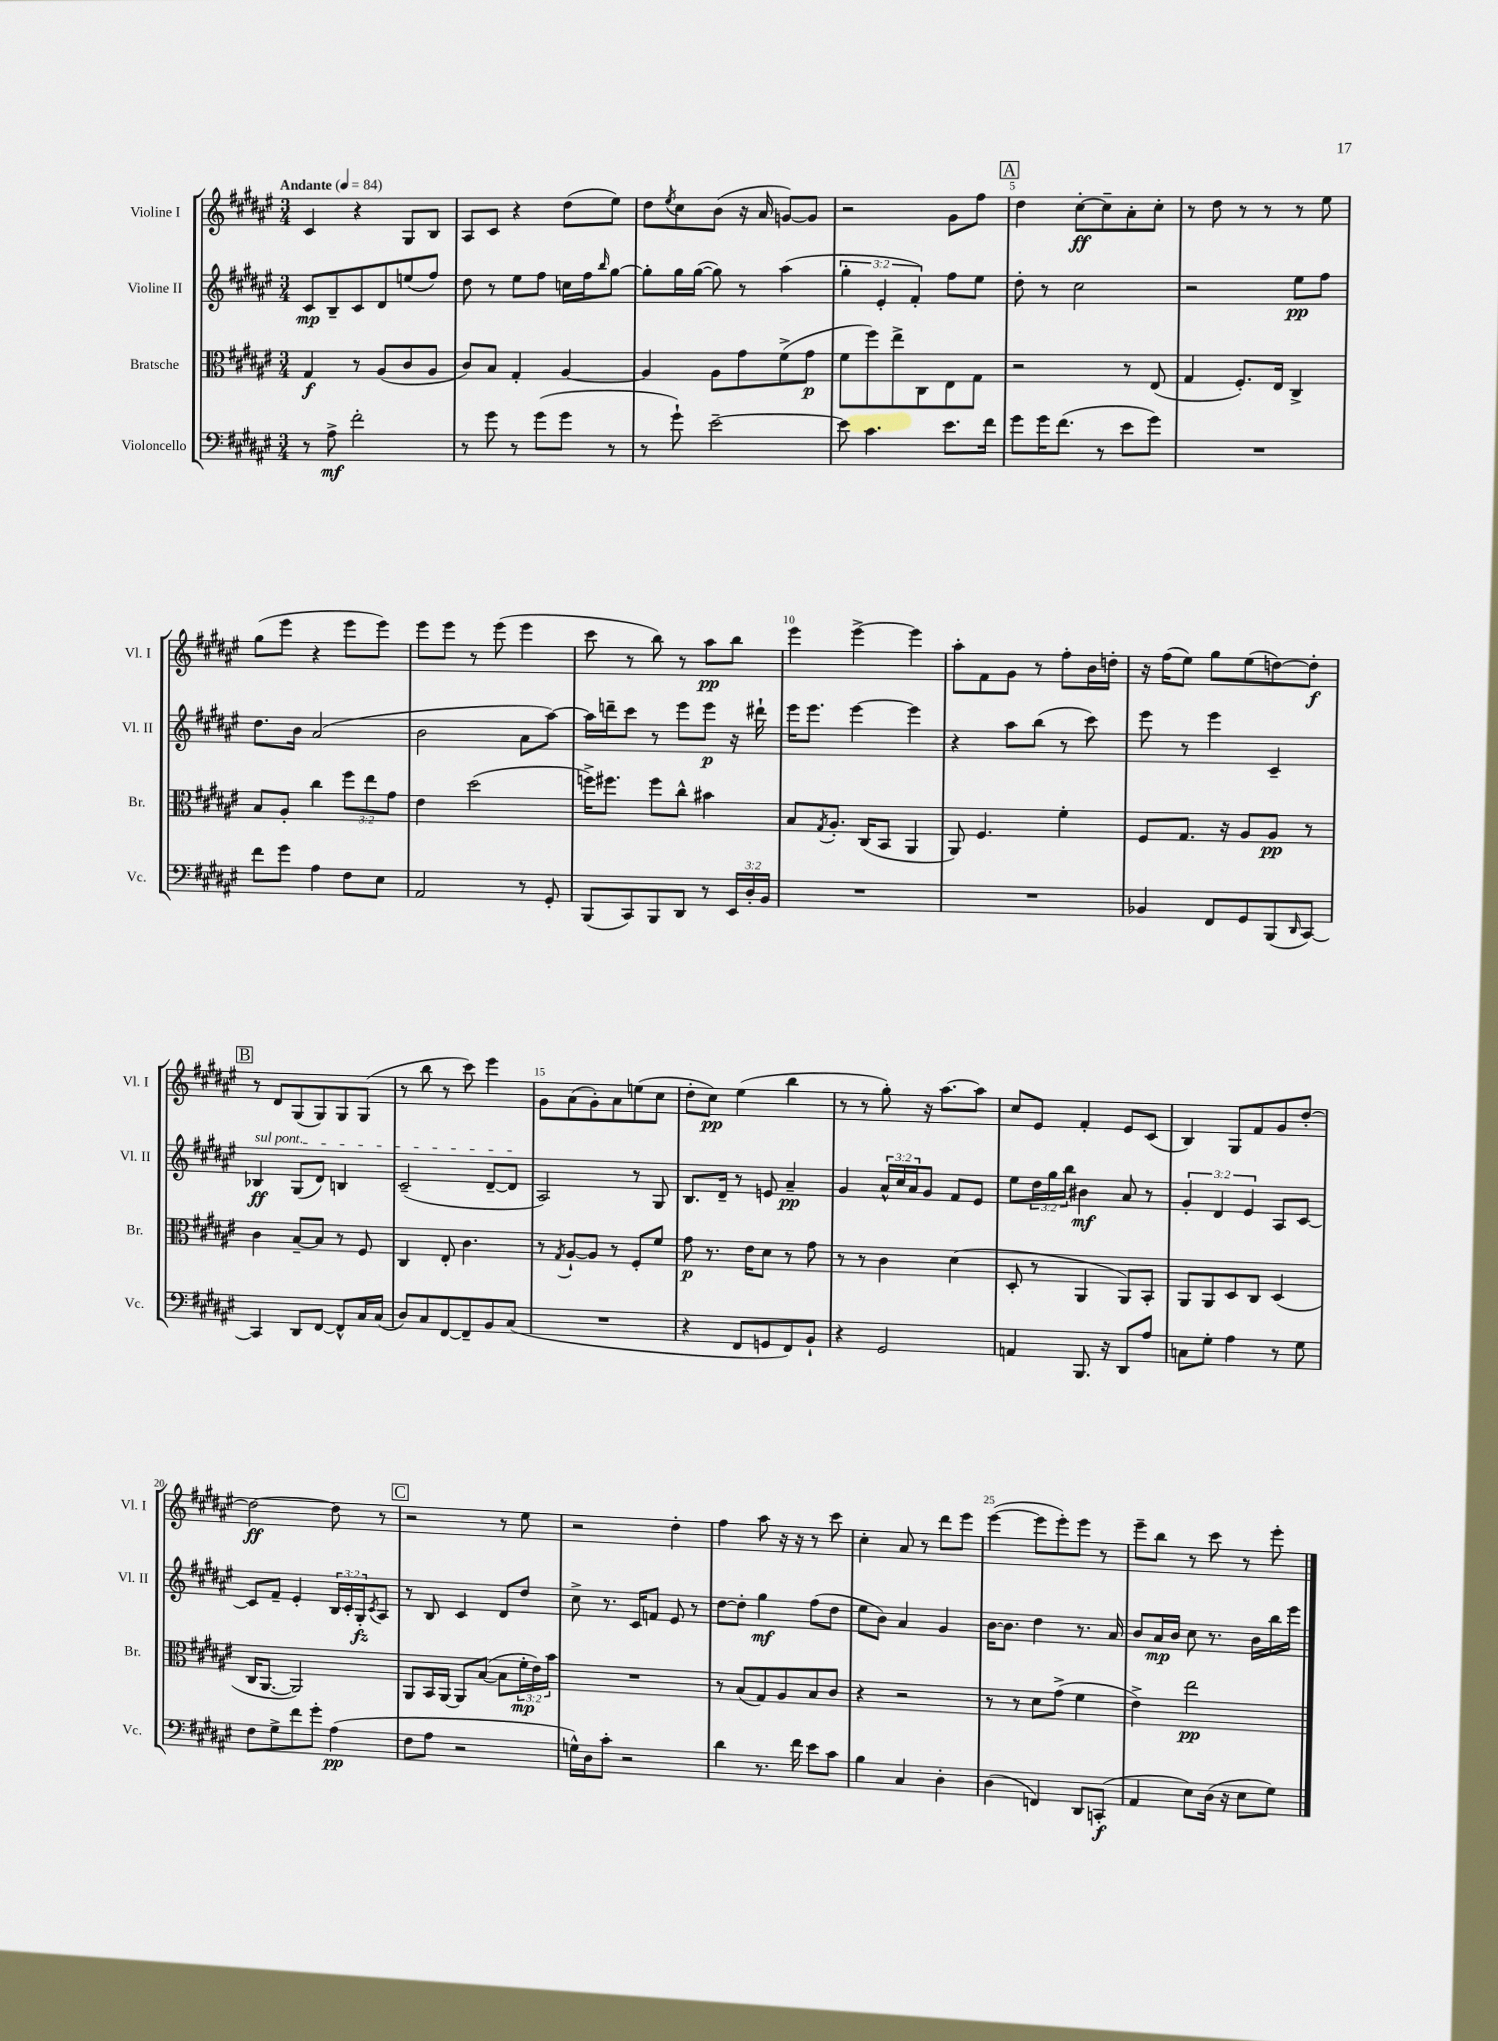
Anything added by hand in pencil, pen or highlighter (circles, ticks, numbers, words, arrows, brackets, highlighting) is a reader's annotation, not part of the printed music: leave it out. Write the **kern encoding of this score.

**kern	**dynam	**kern	**dynam	**kern	**dynam	**kern	**dynam
*part4	*part4	*part3	*part3	*part2	*part2	*part1	*part1
*staff4	*staff4	*staff3	*staff3	*staff2	*staff2	*staff1	*staff1
*I"Violoncello	*	*I"Bratsche	*	*I"Violine II	*	*I"Violine I	*
*I'Vc.	*	*I'Br.	*	*I'Vl. II	*	*I'Vl. I	*
*clefF4	*	*clefC3	*	*clefG2	*	*clefG2	*
*k[f#c#g#d#a#e#]	*	*k[f#c#g#d#a#e#]	*	*k[f#c#g#d#a#e#]	*	*k[f#c#g#d#a#e#]	*
*M3/4	*	*M3/4	*	*M3/4	*	*M3/4	*
*MM84	*	*MM84	*	*MM84	*	*MM84	*
=1	=1	=1	=1	=1	=1	=1	=1
!	!	!	!	!	!	!LO:TX:a:B:t=Andante	!
8r	.	4G#/	f	8c#/L	mp	4c#/	.
8A#^\	mf	.	.	8B~/	.	.	.
2f#'\	.	8r	.	8c#/	.	4r	.
.	.	(8A#/L	.	8d#/	.	.	.
.	.	8c#/	.	(8een/	.	8G#/L	.
.	.	8A#/J	.	8ff#/J)	.	8B/J	.
=2	=2	=2	=2	=2	=2	=2	=2
8r	.	8c#/L)	.	8dd#\	.	8A#/L	.
8g#\	.	8B/J	.	8r	.	8c#/J	.
8r	.	4G#'/	.	8ee#\L	.	4r	.
(8g#\L	.	.	.	8ff#\J	.	.	.
8g#\J	.	[4A#/	.	16ccn\LL	.	(8dd#\L	.
.	.	.	.	16ff#\J	.	.	.
.	.	.	.	16qqbb/	.	.	.
8r	.	.	.	[8gg#\J	.	8ee#\J)	.
=3	=3	=3	=3	=3	=3	=3	=3
8r	.	4A#/]	.	8gg#'\L]	.	8dd#\L	.
.	.	.	.	.	.	8qee#/	.
8g#`\)	.	.	.	16gg#\L	.	8cc#\	.
.	.	.	.	([16gg#\JJ	.	.	.
[2e#~\	.	8A#\L	.	8gg#\])	.	(8b\J	.
.	.	8g#\	.	8r	.	16r	.
.	.	.	.	.	.	16a#/	.
.	.	(8f#^\	.	(4aa#\	.	[8gn/L)	.
.	.	8g#\J	p	.	.	8g/J]	.
=4	=4	=4	=4	=4	=4	=4	=4
8e#\]	.	8f#\L	.	6gg#'\	.	2r	.
4.c#\	.	8ff#\)	.	.	.	.	.
.	.	.	.	6e#'/	.	.	.
.	.	8ee#^\	.	.	.	.	.
.	.	.	.	6f#'/)	.	.	.
.	.	8C#\	.	.	.	.	.
8.e#\L	.	8E#\	.	8ff#\L	.	8g#\L	.
.	.	8G#\J	.	8ee#\J	.	8ff#\J	.
16f#\Jk	.	.	.	.	.	.	.
!!LO:REH:place=s1:t=A
=5	=5	=5	=5	=5	=5	=5	=5
8g#\L	.	2r	.	8dd#'\	.	4dd#\	.
16g#\K	.	.	.	8r	.	.	.
(8.f#\J	.	.	.	.	.	.	.
.	.	.	.	2cc#\	.	[8cc#'\L	ff
8r	.	.	.	.	.	8cc#~\]	.
8e#\L	.	8r	.	.	.	8a#'\	.
8g#\J)	.	(8E#/	.	.	.	8cc#'\J	.
=6	=6	=6	=6	=6	=6	=6	=6
2.r	.	4G#/	.	2r	.	8r	.
.	.	.	.	.	.	8dd#\	.
.	.	8.F#'/L)	.	.	.	8r	.
.	.	.	.	.	.	8r	.
.	.	16E#/Jk	.	.	.	.	.
.	.	4C#^/	.	8ee#\L	pp	8r	.
.	.	.	.	8ff#\J	.	8ee#\	.
!!LO:LB:g=z
=7	=7	=7	=7	=7	=7	=7	=7
8f#\L	.	8B/L	.	8.dd#\L	.	(8gg#\L	.
8g#\J	.	8A#'/J	.	.	.	8eee#\J	.
.	.	.	.	16b\Jk	.	.	.
4A#\	.	4cc#\	.	(2a#/	.	4r	.
8F#\L	.	12ff#\L	.	.	.	8eee#\L	.
.	.	12ee#\	.	.	.	.	.
8E#\J	.	.	.	.	.	8eee#\J)	.
.	.	12g#\J	.	.	.	.	.
=8	=8	=8	=8	=8	=8	=8	=8
2AA#/	.	4e#\	.	2b\	.	8eee#\L	.
.	.	.	.	.	.	8eee#\J	.
.	.	(2dd#\	.	.	.	8r	.
.	.	.	.	.	.	(8eee#\	.
8r	.	.	.	8a#\L	.	4eee#\	.
8GG#'/	.	.	.	[8aa#\J)	.	.	.
=9	=9	=9	=9	=9	=9	=9	=9
(8BBB/L	.	16ffn^\KL)	.	16aa#\LL]	.	8ccc#\	.
.	.	8.ff#X\J	.	16dddn~\J	.	.	.
8CC#/)	.	.	.	8ccc#\J	.	8r	.
8BBB/	.	8ff#\L	.	8r	.	8bb\)	.
8DD#/J	.	8cc#^^\J	.	8eee#\L	.	8r	.
8r	.	4b#X\	.	8eee#\J	p	8aa#\L	pp
24EE#/LL	.	.	.	16r	.	8bb\J	.
24D#'/	.	.	.	.	.	.	.
.	.	.	.	16ddd#X`\	.	.	.
24BB/JJ	.	.	.	.	.	.	.
=10	=10	=10	=10	=10	=10	=10	=10
2.r	.	8B/L	.	16eee#\KL	.	4eee#\	.
.	.	.	.	8.eee#\J	.	.	.
.	.	8qG#/	.	.	.	.	.
.	.	8.A#'/J	.	.	.	.	.
.	.	.	.	[4eee#\	.	[4eee#^\	.
.	.	(16C#/KL	.	.	.	.	.
.	.	8BB/J	.	.	.	.	.
.	.	4AA#/	.	4eee#\]	.	4eee#\]	.
=11	=11	=11	=11	=11	=11	=11	=11
2.r	.	8AA#/)	.	4r	.	8aa#'\L	.
.	.	4.F#/	.	.	.	8f#\	.
.	.	.	.	8aa#\L	.	8g#\J	.
.	.	.	.	(8bb\J	.	8r	.
.	.	4f#'\	.	8r	.	8ff#'\L	.
.	.	.	.	8ccc#\)	.	16b\L	.
.	.	.	.	.	.	16ddn'\JJ	.
=12	=12	=12	=12	=12	=12	=12	=12
4BB-X/	.	8F#/L	.	8eee#\	.	16r	.
.	.	.	.	.	.	(16ff#\KL	.
.	.	8.G#/J	.	8r	.	8ee#\J)	.
8FF#/L	.	.	.	4eee#\	.	8gg#\L	.
.	.	16r	.	.	.	.	.
8GG#/	.	8A#/L	.	.	.	(8ee#\	.
(8BBB/	.	8A#/J	pp	4c#~/	.	[8ddn\)	.
16qqDD#/	.	.	.	.	.	.	.
[8CC#/J)	.	8r	.	.	.	8dd'\J]	f
!!LO:LB:g=z
!!LO:REH:place=s1:t=B
=13	=13	=13	=13	=13	=13	=13	=13
!	!	!	!	!LO:TX:a:i:t=sul pont.	!	!	!
4CC#/]	.	4c#\	.	4B-X/	ff	8r	.
.	.	.	.	.	.	8d#/L	.
8DD#/L	.	[8B~/L	.	(8G#/L	.	(8G#/	.
[8FF#/J	.	8B/J]	.	8d#/J)	.	8G#/)	.
8FF#^^/L]	.	8r	.	4Bn/	.	8G#/	.
16C#/L	.	8F#/	.	.	.	(8G#/J	.
(16C#/JJ	.	.	.	.	.	.	.
=14	=14	=14	=14	=14	=14	=14	=14
8D#/L)	.	4C#/	.	(2c#~/	.	8r	.
8C#/	.	.	.	.	.	8bb\	.
[8FF#/	.	8E#'/	.	.	.	8r	.
8FF#~/]	.	4.c#\	.	.	.	8ccc#\)	.
8BB/	.	.	.	[8d#~/L	.	4eee#\	.
(8C#/J	.	.	.	8d#/J]	.	.	.
=15	=15	=15	=15	=15	=15	=15	=15
2.r	.	8r	.	2A#/)	.	8g#\L	.
.	.	8qG#/	.	.	.	.	.
.	.	[8A#`/L	.	.	.	(8a#\	.
.	.	8A#/J]	.	.	.	8g#'\)	.
.	.	8r	.	.	.	8a#\	.
.	.	8F#'/L	.	8r	.	(8een\	.
.	.	8f#/J	.	8G#/	.	8cc#\J	.
=16	=16	=16	=16	=16	=16	=16	=16
4r	.	8g#\	p	8.B/L	.	8dd#'\L	.
.	.	8.r	.	.	.	8cc#\J)	pp
.	.	.	.	16d#~/Jk	.	.	.
8FF#/L	.	.	.	8r	.	(4ee#\	.
.	.	16e#\KL	.	.	.	.	.
8GGn/	.	8d#\J	.	8en/	.	.	.
8FF#/)	.	8r	.	4a#~/	pp	4bb\	.
8BB`/J	.	8g#\	.	.	.	.	.
=17	=17	=17	=17	=17	=17	=17	=17
4r	.	8r	.	4g#/	.	8r	.
.	.	8r	.	.	.	8r	.
2GG#/	.	4c#\	.	24a#^^/LL	.	8gg#'\)	.
.	.	.	.	24cc#/	.	.	.
.	.	.	.	24a#/J	.	.	.
.	.	.	.	8g#/J	.	16r	.
.	.	.	.	.	.	[8.aa#\L	.
.	.	(4d#\	.	8f#/L	.	.	.
.	.	.	.	8e#/J	.	8aa#\J]	.
=18	=18	=18	=18	=18	=18	=18	=18
4AAn/	.	8D#'/	.	8ee#\L	.	8cc#/L	.
.	.	8r	.	24dd#\L	.	8e#/J	.
.	.	.	.	24gg#\	.	.	.
.	.	.	.	24bb\JJ	.	.	.
8.BBB/	.	4AA#/	.	4b#X\	mf	4f#'/	.
16r	.	.	.	.	.	.	.
8DD#/L	.	8AA#/L)	.	8a#/	.	8e#/L	.
8A#/J	.	8BB'/J	.	8r	.	(8c#/J	.
=19	=19	=19	=19	=19	=19	=19	=19
8Cn\L	.	8AA#/L	.	6g#'/	.	4B/)	.
8G#'\J	.	8AA#/	.	.	.	.	.
.	.	.	.	6d#/	.	.	.
4A#\	.	8D#/	.	.	.	8G#/L	.
.	.	.	.	6e#/	.	.	.
.	.	8C#/J	.	.	.	8f#/	.
8r	.	(4D#/	.	8A#/L	.	8g#/	.
8G#\	.	.	.	[8c#/J	.	[8dd#'/J	.
!!LO:LB:g=z
=20	=20	=20	=20	=20	=20	=20	=20
8F#\L	.	16C#/KL	.	8c#/L]	.	2dd#\_	ff
.	.	[8.AA#/J	.	.	.	.	.
8G#^\	.	.	.	8f#~/J	.	.	.
8f#\	.	2AA#/])	.	4e#'/	.	.	.
8g#'\J	.	.	.	.	.	.	.
(4A#\	pp	.	.	24B/LL	.	8dd#\]	.
.	.	.	.	24c#'/	.	.	.
.	.	.	.	24G#'/J	fz	.	.
.	.	.	.	8qc#/	.	.	.
.	.	.	.	8A#/J	.	8r	.
!!LO:REH:place=s1:t=C
=21	=21	=21	=21	=21	=21	=21	=21
8F#\L	.	8AA#/L	.	8r	.	2r	.
8A#\J	.	16BB/L	.	8B/	.	.	.
.	.	[16AA#/JJ	.	.	.	.	.
2r	.	8AA#/L]	.	4c#/	.	.	.
.	.	([8B/J	.	.	.	.	.
.	.	8B\L]	.	8d#/L	.	8r	.
.	.	24f#'\L	mp	8dd#/J	.	8ee#\	.
.	.	24e#\)	.	.	.	.	.
.	.	24b\JJ	.	.	.	.	.
=22	=22	=22	=22	=22	=22	=22	=22
16Gn^^\LL)	.	2.r	.	8cc#^\	.	2r	.
16D#\J	.	.	.	.	.	.	.
8c#'\J	.	.	.	8.r	.	.	.
2r	.	.	.	.	.	.	.
.	.	.	.	16c#/KL	.	.	.
.	.	.	.	8fn/J	.	.	.
.	.	.	.	8e#/	.	4dd#'\	.
.	.	.	.	8r	.	.	.
=23	=23	=23	=23	=23	=23	=23	=23
4d#\	.	8r	.	[8dd#\L	.	4ff#\	.
.	.	(8B/L	.	8dd#'\J]	.	.	.
8.r	.	8G#/)	.	4gg#\	mf	8aa#\	.
.	.	8A#/	.	.	.	16r	.
16f#\	.	.	.	.	.	16r	.
8e#\L	.	8B/	.	(8ff#\L	.	8r	.
8c#\J	.	8c#/J	.	8dd#\J	.	8ccc#\	.
=24	=24	=24	=24	=24	=24	=24	=24
4B\	.	4r	.	8ee#\L	.	4cc#'\	.
.	.	.	.	8b\J)	.	.	.
4C#/	.	2r	.	4a#/	.	8a#/	.
.	.	.	.	.	.	8r	.
4D#'\	.	.	.	4g#/	.	8ddd#\L	.
.	.	.	.	.	.	8eee#\J	.
=25	=25	=25	=25	=25	=25	=25	=25
(4D#\	.	8r	.	[16b\KL	.	([4eee#\	.
.	.	.	.	8.b\J]	.	.	.
.	.	8r	.	.	.	.	.
4FFn/)	.	8d#\L	.	4dd#\	.	8eee#\L]	.
.	.	(8g#^\J	.	.	.	8eee#'\)	.
8DD#/L	.	4f#\	.	8.r	.	8eee#\J	.
(8CCn'/J	f	.	.	.	.	8r	.
.	.	.	.	16a#/	.	.	.
=26	=26	=26	=26	=26	=26	=26	=26
4AA#/	.	4e#^\)	.	8b/L	.	8eee#~\L	.
.	.	.	.	16a#/L	mp	8bb\J	.
.	.	.	.	16b/JJ	.	.	.
8E#\L)	.	2ee#\	pp	8cc#\	.	8r	.
(16D#\Jk	.	.	.	8.r	.	8ccc#\	.
16r	.	.	.	.	.	.	.
8E#\L	.	.	.	.	.	8r	.
.	.	.	.	16b\LL	.	.	.
8G#\J)	.	.	.	16bb\	.	8eee#'\	.
.	.	.	.	16eee#\JJ	.	.	.
==	==	==	==	==	==	==	==
*-	*-	*-	*-	*-	*-	*-	*-
